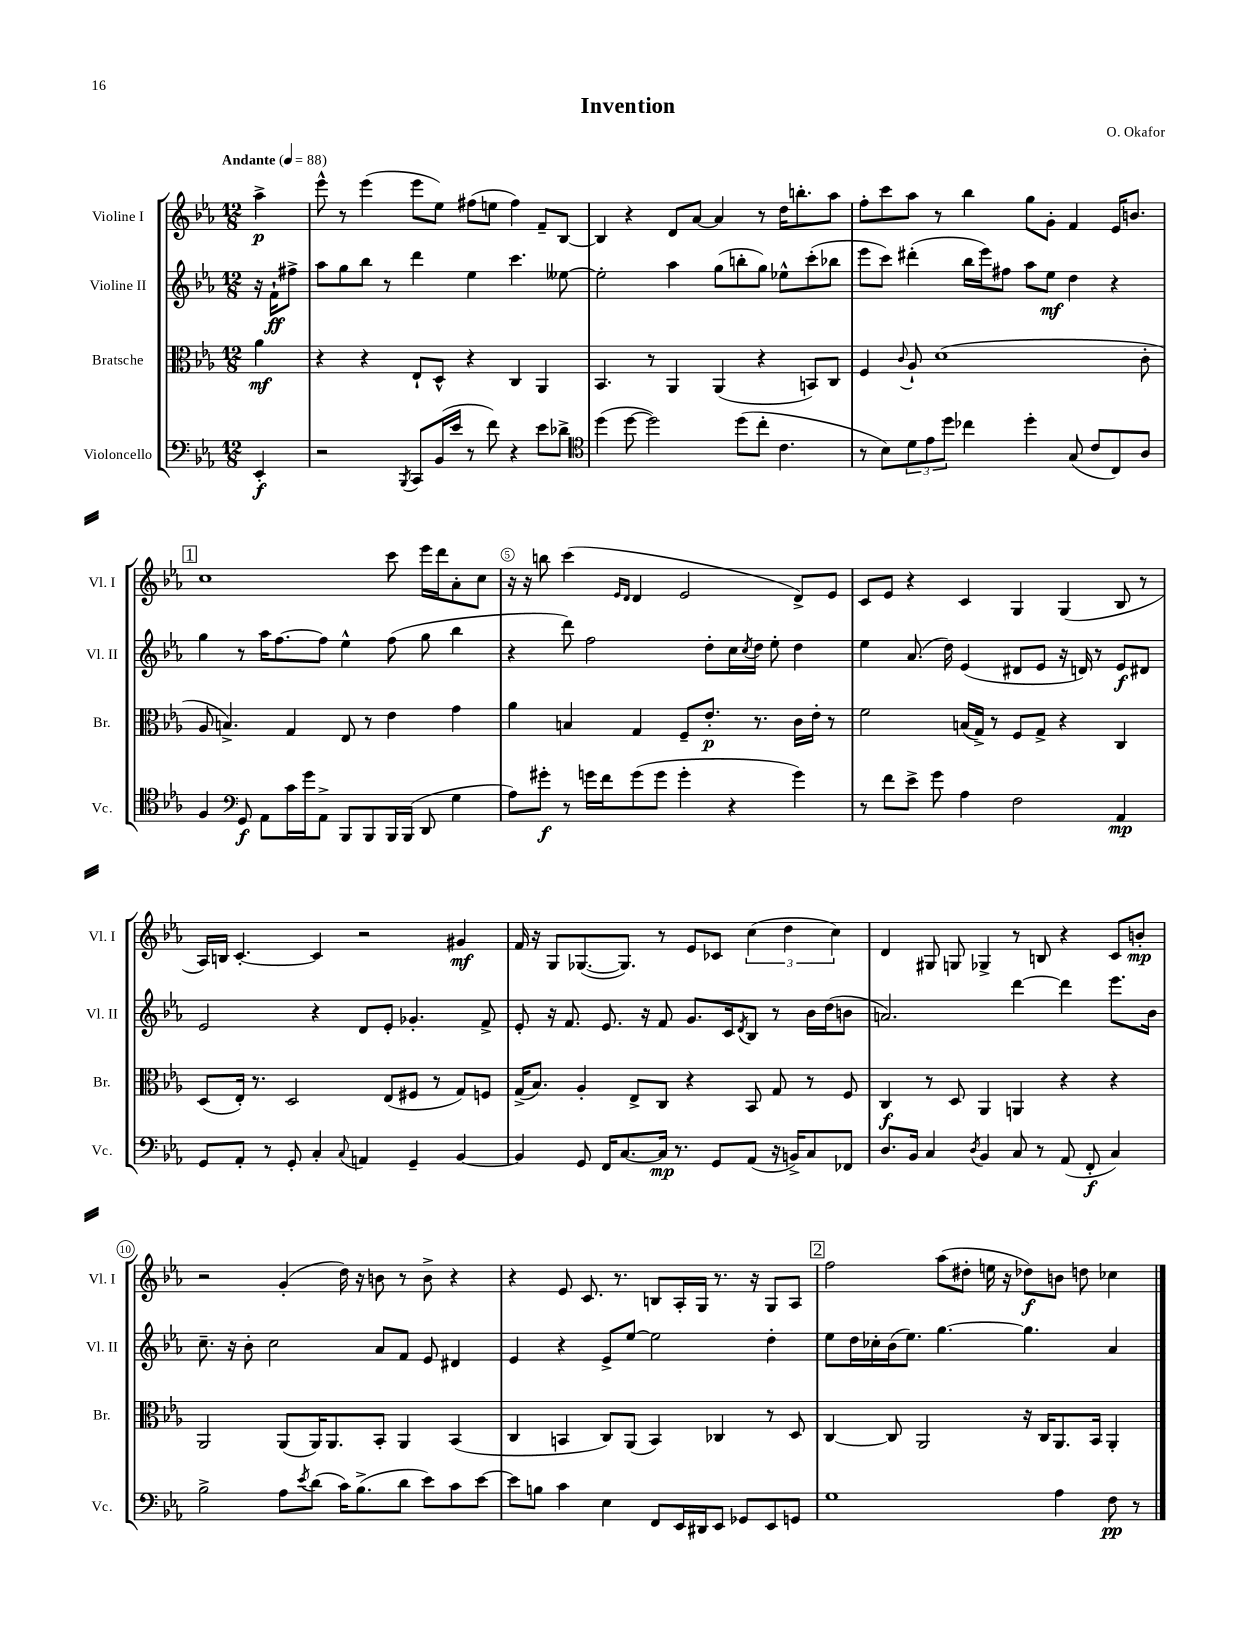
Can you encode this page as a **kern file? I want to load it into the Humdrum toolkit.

**kern	**kern	**kern	**kern
*staff4	*staff3	*staff2	*staff1
*clefF4	*clefC3	*clefG2	*clefG2
*k[b-e-a-]	*k[b-e-a-]	*k[b-e-a-]	*k[b-e-a-]
*M12/8	*M12/8	*M12/8	*M12/8
*MM88	*MM88	*MM88	*MM88
4EE-'/	4a-\	16r	4aa-^\
.	.	16f`\LK	.
.	.	8ff#^\J	.
=	=	=	=
2r	4r	8aa-\L	8eee-^^\
.	.	8gg\	8r
.	4r	8bb-\J	(4eee-\
.	.	8r	.
8qBBB-/	.	.	.
8CC/L	8E-`/L	4ddd\	8eee-\L
(16BB-/L	8D^^/J	.	8ee-\J)
16e-/JJ	.	.	.
8r	4r	4ee-\	(8ff#\L
8f\)	.	.	8ee\J
4r	4C/	4.ccc\	4ff#\)
8e-\L	4AA-/	.	8f~/L
8d-^\J	.	[8ee--\	[8B-/J
=	=	=	=
*clefC4	*	*	*
(4dd\	4.BB-/	2ee--'\]	4B-/]
[8dd\	.	.	4r
2dd\])	8r	.	.
.	4AA-/	4aa-\	8d/L
.	.	.	[8a-/J
.	(4AA-/	(8gg\L	4a-/]
(8dd\L	.	8bb'\	.
8cc'\J	4r	8gg\J)	8r
4.c\	.	8ee-^^\L	16dd\LK
.	.	.	8.bb'\
.	8BB/L)	(8ccc'\	.
.	8C/J	8bb-\J	8aa-\J
=	=	=	=
8r	4F/	8eee-\L	8ff'\L
8B-\L)	.	8ccc\J)	8ccc\
.	8qqc/	.	.
12d\	8A-`/	(4ddd#'\	8aa-\J
12e-\	.	.	.
.	(1d	.	8r
12dd\J	.	.	.
4cc-\	.	16bb-\LL	4bb-\
.	.	16eee-\J)	.
.	.	8ff#\J	.
4dd'\	.	8aa-\L	8gg\L
.	.	8ee-\J	8g'\J
(8G/	.	4dd\	4f/
8c/L	.	.	.
8C/)	.	4r	16e-/LK
.	.	.	8.b/J
8A-/J	8c'\	.	.
=	=	=	=
4F/	8A-/	4gg\	1cc
.	4.B^/)	.	.
*clefF4	*	*	*
8GG/	.	8r	.
8AA-\L	.	16aa-\LK	.
.	.	[8.ff\	.
16c\L	4G/	.	.
16g\J	.	.	.
8AA-^\J	.	8ff\]J	.
8BBB-/L	8E-/	4ee-^^\	.
8BBB-/	8r	.	.
16BBB-/L	4e-\	(8ff\	8ccc\
(16BBB-/JJ	.	.	.
8DD/	.	8gg\	16eee-\LL
.	.	.	16ddd\J
4G\	4g\	4bb-\	8a-'\
.	.	.	8cc\J
=	=	=	=
8A-\L)	4a-\	4r	16r
.	.	.	16r
8g#'\J	.	.	8bb\
8r	4B/	8ddd\)	(4ccc\
16g\LL	.	2ff\	.
16f\J	.	.	.
.	.	.	16qqe-/LL
.	.	.	16qqd/JJ
(8g\	4G/	.	4d/
8g\J	.	.	.
4g'\	8F~/L	.	2e-/
.	8.e-'/J	8dd'\L	.
4r	.	16cc\L	.
.	.	8qcc/	.
.	8.r	16dd\JJ	.
.	.	8ee-'\	.
4g\)	16c\LL	4dd\	8d^/L)
.	16e-'\JJ	.	.
.	8r	.	8e-/J
=	=	=	=
8r	2f\	4ee-\	8c/L
8f\L	.	.	8e-/J
8e-^\J	.	(8.a-/	4r
8g\	.	.	.
.	.	16dd\)	.
4A-\	(16B/LL	(4e-/	4c/
.	16G^/JJ)	.	.
.	8r	.	.
2F\	8F/L	8d#/L	4G/
.	8G^/J	8e-/J	.
.	4r	16r	(4G/
.	.	16d/)	.
.	.	8r	.
4AA-/	4C/	8e-/L	8B-/
.	.	8d#/J	8r
=	=	=	=
8GG/L	(8D/L	2e-/	16A-/LL)
.	.	.	16B/JJ
8AA-'/J	16E-'/Jk)	.	[4.c'/
.	8.r	.	.
8r	.	.	.
8GG'/	2D/	.	.
4C'/	.	4r	4c/]
8qqC/	.	.	.
4AA/	.	8d/L	2r
.	(8E-/L	8e-'/J	.
4GG~/	8F#/J	4.g-'/	.
.	8r	.	.
[4BB-/	8G/L)	.	4g#/
.	8F/J	8f^/	.
=	=	=	=
4BB-/]	(16G^/LK	8e-'/	16f/
.	8.B-/J)	.	16r
.	.	16r	8G/L
.	.	8.f/	.
8GG/	4A-'/	.	([8.G-/
16FF/LK	.	8.e-/	.
[8.C/	.	.	8.G-/]J)
.	8E-^/L	.	.
.	.	16r	.
16C/]Jk	8C/J	8f/	8r
8.r	.	.	.
.	4r	8.g/L	8e-/L
8GG/L	.	.	8c-/J
.	.	16c/k	.
.	.	8qd/	.
(8AA-/J	8BB-/	8B-/J	(6cc\
16r	8G/	8r	.
.	.	.	6dd\
16BB^/LK)	.	.	.
8C/	8r	16b-\LL	.
.	.	(16dd\J	.
.	.	.	6cc\)
8FF-/J	8F/	8b\J	.
=	=	=	=
8.D/L	4C/	2.a/)	4d/
16BB-/Jk	.	.	.
4C/	8r	.	8G#/
.	8D/	.	8G/
8qD/	.	.	.
4BB-/	4AA-/	.	4G-^/
8C/	4AA/	[4ddd\	8r
8r	.	.	8B/
(8AA-/	4r	4ddd\]	4r
8FF'/	.	.	.
4C/)	4r	8.eee-\L	8c/L
.	.	.	8b'/J
.	.	16b-\Jk	.
=	=	=	=
2B-^\	2AA-/	8.cc~\	2r
.	.	16r	.
.	.	8b-'\	.
.	.	2cc\	.
8A-\L	(8AA-/L	.	(4g'/
8qe-/	.	.	.
(8d\J	16AA-/K)	.	.
.	8.AA-/	.	.
16c\LK)	.	.	16dd\)
(8.B-^\	.	.	16r
.	8BB-'/J	8a-/L	8b\
8d\J	4AA-/	8f/J	8r
8e-\L)	.	8e-/	8b^\
8c\	(4BB-/	4d#/	4r
[8e-\J	.	.	.
=	=	=	=
8e-\]L	4C/	4e-/	4r
8B\J	.	.	.
4c\	4BB/	4r	8e-/
.	.	.	8.c/
4E-\	8C/L)	8e-^/L	.
.	.	.	8.r
.	(8AA-/J	[8ee-/J	.
8FF/L	4BB/)	2ee-\]	8B/L
16EE-/L	.	.	16A-'/L
16DD#/J	.	.	16G/JJ
8EE-/J	4C-/	.	8.r
8GG-/L	.	.	.
.	.	.	16r
8EE-/	8r	4dd'\	8G/L
8GG/J	8D/	.	8A-/J
=	=	=	=
1G	[4C/	8ee-\L	2ff\
.	.	16dd\L	.
.	.	16cc-'\	.
.	8C/]	(16b-\J	.
.	.	8.ee-\J)	.
.	2AA-/	.	.
.	.	[4.gg\	(8aa-\L
.	.	.	8dd#'\J
.	.	.	16ee\
.	.	.	16r
.	16r	4.gg\]	8dd-\L)
.	16C/LK	.	.
4A-\	8.AA-/	.	8b\J
.	.	.	8dd\
.	16BB-/Jk	.	.
8F\	4AA-'/	4a-/	4cc-\
8r	.	.	.
==	==	==	==
*-	*-	*-	*-
